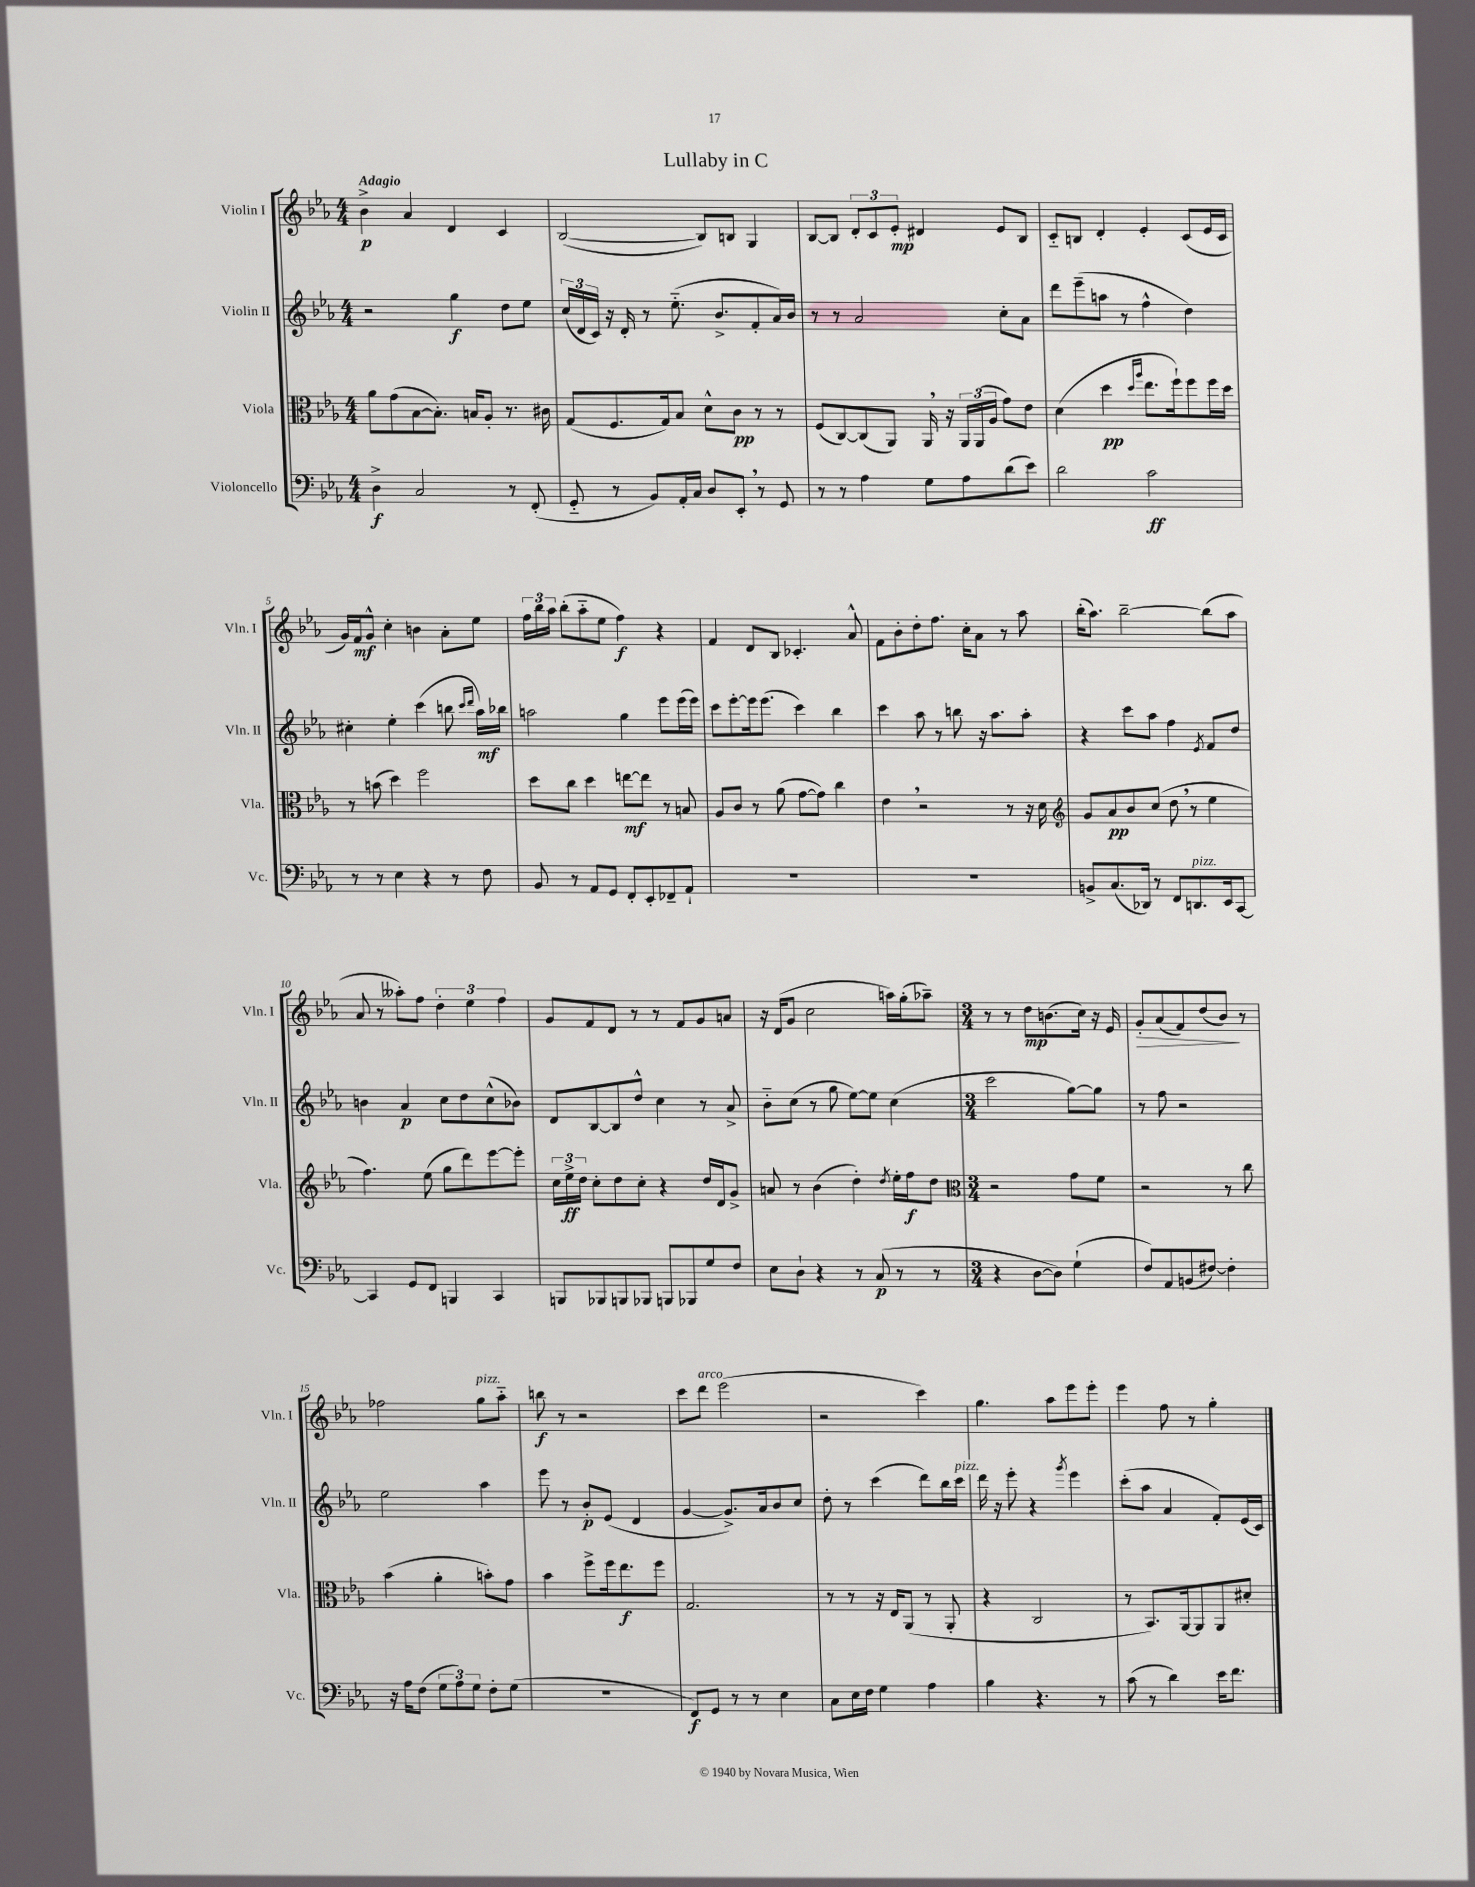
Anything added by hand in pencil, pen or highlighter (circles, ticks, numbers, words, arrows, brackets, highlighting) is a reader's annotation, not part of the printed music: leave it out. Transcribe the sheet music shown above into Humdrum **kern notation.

**kern	**kern	**kern	**kern
*staff4	*staff3	*staff2	*staff1
*clefF4	*clefC3	*clefG2	*clefG2
*k[b-e-a-]	*k[b-e-a-]	*k[b-e-a-]	*k[b-e-a-]
*M4/4	*M4/4	*M4/4	*M4/4
4D^	8a-	2r	4b-^
.	(8g	.	.
2C	[8B-	.	4a-
.	8.B-'])	.	.
.	.	4gg	4d
.	16B	.	.
.	8A-'	.	.
8r	8.r	8dd	4c
(8FF'	.	8ee-	.
.	16c#	.	.
=	=	=	=
8GG'~	(8G	(24cc	([2B-
.	.	24d	.
.	.	24c)	.
8r	8.F	16r	.
.	.	16d'	.
8BB-)	.	8r	.
.	16G)	.	.
16AA-'	8B-	(8.ee-'~	.
16C	.	.	.
8D	8d^^	.	8B-])
.	.	8.b-^	.
8EE-'	8c	.	8B
8r	8r	8f'	4G
8GG	8r	16a-)	.
.	.	16b-	.
=	=	=	=
8r	(8F	8r	[8B-
8r	[8C)	8r	8B-]
4A-	(8C]	2a-	12d'
.	.	.	12c
.	8AA-)	.	.
.	.	.	12e-'
8G	16AA-	.	4d#
.	16r	.	.
8A-	24AA-	.	.
.	(24AA-	.	.
.	24A-	.	.
(8d	8g)	8cc'	8e-
8e-)	8e-	8a-	8B-
=	=	=	=
2d	(4d	8ddd	8c'~
.	.	(8eee-~	8B
.	4dd	8aa	4d'
.	.	8r	.
.	16qqdd	.	.
.	16qqaa-	.	.
2c	8.ee-	4ff^^	4e-'
.	16ff`)	.	.
.	8ff	4dd)	(8c
.	16ff	.	16e-
.	16dd	.	16c
=	=	=	=
8r	8r	4cc#'	16g)
.	.	.	16f
8r	(8b	.	8g^^
4E-	4dd)	4ee-'	4cc'
4r	2ff	(4ccc	4b
8r	.	8bb	8a-'
.	.	16qqccc	.
.	.	16qqddd	.
8F	.	16aa-)	8ee-
.	.	16bb-	.
=	=	=	=
8BB-	8dd	2aa	24ff
.	.	.	24bb-
.	.	.	24aa-
8r	8cc	.	(8bb-'
8AA-	4dd	.	8aa-'~
8GG	.	.	8ee-
8FF'	[8ee	4gg	4ff)
8EE-'	8ee]	.	.
8FF-~	8r	8eee-	4r
8AA-`	8B	(16eee-	.
.	.	16eee-)	.
=	=	=	=
1r	8A-	8ccc	4f
.	8c	[8eee-'	.
.	8r	16eee-]	8d
.	.	(8.eee-	.
.	(8a-	.	8B-
.	[8g	4ccc)	4.c-'
.	8g])	.	.
.	4cc	4bb-	.
.	.	.	8a-^^
=	=	=	=
1r	4e-	4ccc	8f
.	.	.	8b-'
.	2r	8aa-	8dd'
.	.	8r	8.ff
.	.	8bb	.
.	.	.	16cc'
.	.	16r	8a-
.	.	8.aa-	.
.	8r	.	8r
.	16r	8aa-'	8aa-
.	16d	.	.
=	=	=	=
*	*clefG2	*	*
8BB^	8g	4r	(16bb-'
.	.	.	8.aa-)
(8.C	8a-	.	.
.	8b-	8ccc	[2bb-~
16DD-)	.	.	.
8r	(8cc	8aa-	.
8FF	8dd	4ff	.
8.DD	8r	.	.
.	.	8qe-	.
.	4ee-	8f	(8bb-]
16EE-	.	.	.
[8CC	.	8dd	8aa-
=	=	=	=
4CC]	4.ff)	4b	8a-
.	.	.	8r
8GG	.	4a-	8aa--')
8FF	(8ee-	.	8ff
4BBB	8gg	8cc	6dd'
.	8ddd)	8dd	.
.	.	.	6ee-
4CC	[8eee-	(8cc^^	.
.	.	.	6ff
.	8eee-']	8b-)	.
=	=	=	=
8BBB	24cc	8d	8g
.	24ee-^	.	.
.	24dd	.	.
8BBB-	8cc'	[8B-	8f
8BBB	8dd	8B-]	8d
8BBB-	8cc'	8dd^^	8r
8BBB	4r	4cc	8r
8BBB-	.	.	8f
8G	16dd	8r	8g
.	16d	.	.
8F	8g^	8a-^	8a
=	=	=	=
8E-	8a	8b-'~	16r
.	.	.	(16d
8D`	8r	(8cc	8g
4r	(4b-	8r	2cc
.	.	8gg	.
8r	4dd')	[8ee-)	.
(8C	.	8ee-]	.
.	8qdd	.	.
8r	16ee-'	(4cc	16aa)
.	16ff	.	(16gg'
8r	8dd	.	8aa-~)
=	=	=	=
*	*clefC3	*	*
*M3/4	*M3/4	*M3/4	*M3/4
4r	2r	2ccc	8r
.	.	.	8r
[8D	.	.	8dd
8D])	.	.	(8.b
(4G`	8g	[8gg)	.
.	.	.	16cc)
.	8f	8gg]	16r
.	.	.	16e-
=	=	=	=
8F)	2r	8r	8g'
8AA-	.	8ff	(8a-
(8BB	.	2r	8f)
[8F#)	.	.	(8dd
4F#']	8r	.	8b-)
.	8cc	.	8r
=	=	=	=
16r	(4b-	2ee-	2ff-
16A-	.	.	.
(8F	.	.	.
12G	4a-'	.	.
12A-)	.	.	.
12G	.	.	.
8F'	8b')	4aa-	8gg
(8G	8g	.	8aa-'~
=	=	=	=
2.r	4b-	8eee-	8bb
.	.	8r	8r
.	8ff^	8b-'	2r
.	16ff	(8e-	.
.	8.ee-	.	.
.	.	4d	.
.	8ff	.	.
=	=	=	=
8FF)	2.G	[4g	8ccc
8GG	.	.	8ddd
8r	.	8.g^])	(2eee-
8r	.	.	.
.	.	16a-	.
4E-	.	8b-	.
.	.	8cc	.
=	=	=	=
8C	8r	8dd'	2r
16E-	8r	8r	.
16F	.	.	.
4G	16r	(4ccc	.
.	16E-	.	.
.	(8AA-	.	.
4A-	8r	8ddd)	4ccc)
.	8AA-'	16bb-	.
.	.	16ccc	.
=	=	=	=
4B-	4r	16ddd	4.gg
.	.	16r	.
.	.	8eee-'	.
4.r	2C	4r	.
.	.	.	8aa-
.	.	8qggg	.
.	.	4eee-	8eee-
8r	.	.	8eee-'
=	=	=	=
(8c	8r	(8ccc'	4eee-
8r	8.BB-)	8aa-	.
4d)	.	4a-	8ff
.	[16AA-	.	.
.	8AA-]	.	8r
16e-	8AA-	8f')	4gg'
8.f	.	.	.
.	8d#'	(16e-	.
.	.	16c)	.
==	==	==	==
*-	*-	*-	*-
